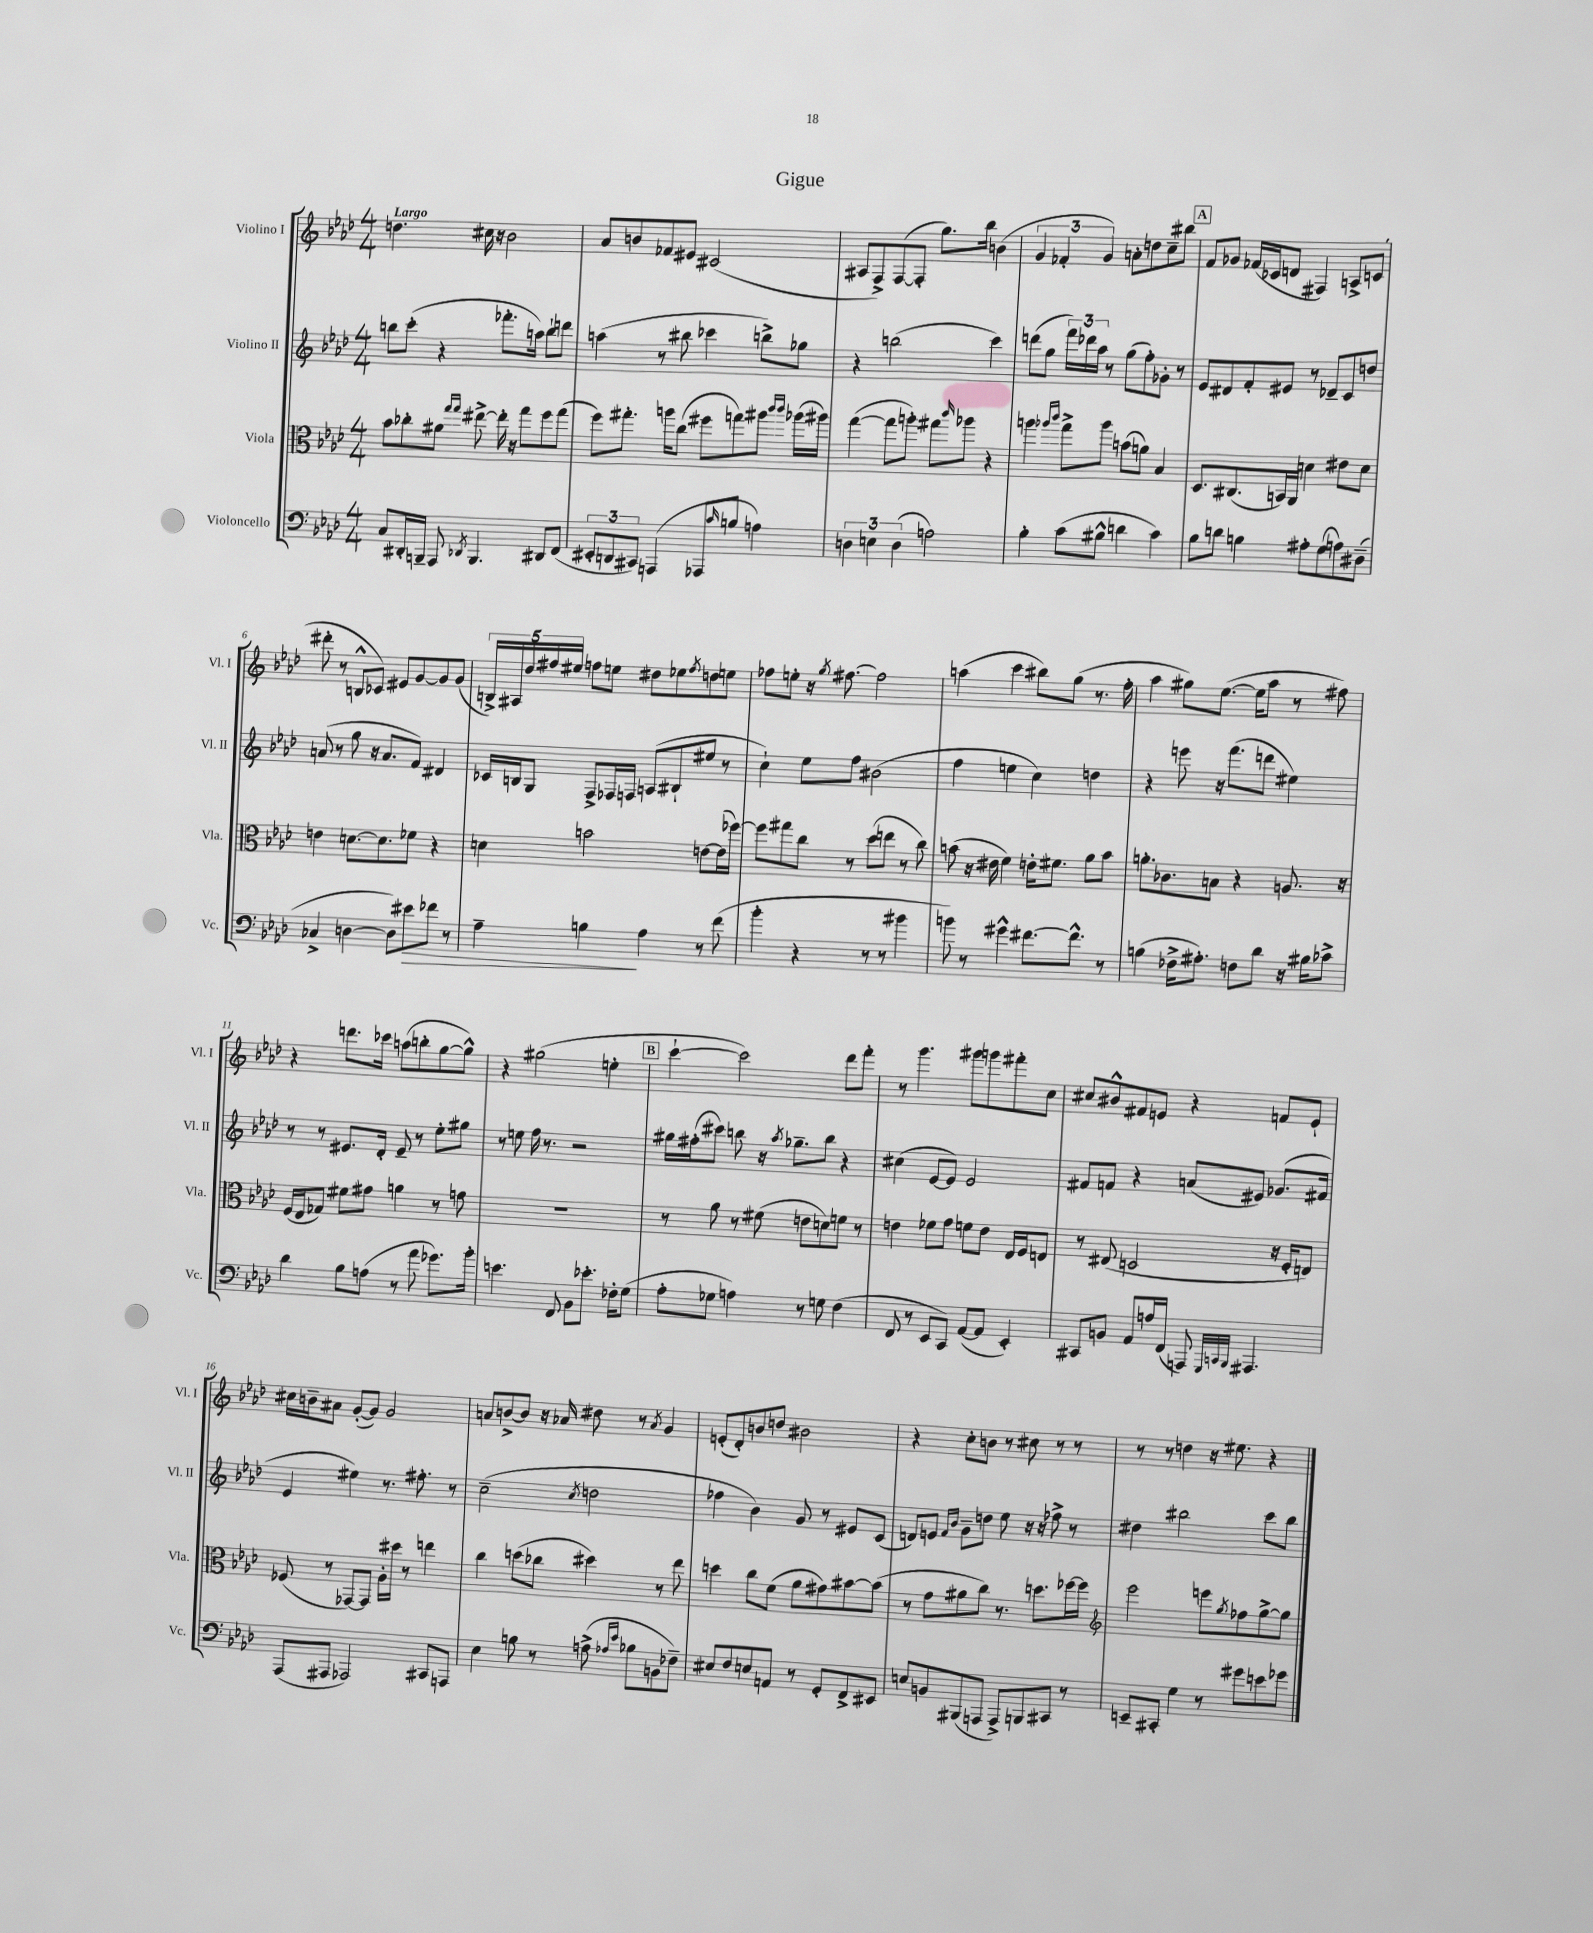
\header { title = "Gigue" }
<<
\new StaffGroup <<
\new Staff = "s0" \with { instrumentName = "Violino I" shortInstrumentName = "Vl. I" } {
    \clef treble \key aes \major \numericTimeSignature \time 4/4 \tempo "Largo"
    d''4. cis''16 r16 bes'2 |
    aes'8 b'8 fes'8 eis'8 cis'2( |
    ais8 f8->) f8~( f8-. g''8.) bes''16 b'4( |
    \tuplet 3/2 { g'4 fes'4-. g'4) } a'8-. d''8 c''8-- bis''8 |
    \mark \markup { \box "A" } f'8 ges'8 fes'16( ces'16 d'8 fis4) a8-> c'8( |
    dis'''8-. r8 b8-^ ces'8) eis'8 g'8~ g'8 g'8( |
    \tuplet 5/4 { b16->) ais16 des''16 fis''16 eis''16 } f''8 e''8 dis''8 ees''8 \acciaccatura { f''8 } d''8 e''8 |
    fes''8 e''8-. r16 \acciaccatura { g''8 } fis''8.~ fis''2 |
    a''4( c'''4 bis''8) g''8( r8. f''16-. |
    aes''4 gis''8) ees''8.~( ees''16 aes''8 r8 fis''8) |
    r4 d'''8. ces'''16 a''8( b''8-. g''8~ g''8-^) |
    r4 gis''2( e''4-. |
    \mark \markup { \box "B" } c'''4~-! c'''2) des'''8 f'''8-. |
    r8 g'''4. gis'''8 g'''8 fis'''8-. c''8 |
    cis''8 bis'8-^ fis'8 e'8 r4 f'8 e'8-! |
    cis''16 b'16-- ais'8 g'8~-.( g'8) g'2 |
    a'8 b'8~-> b'8 r16 aes'16 dis''8 r8 \acciaccatura { aes'8 } g'4 |
    e'8-.( des'8-.) b'8 d''8 bis'2 |
    r4 c''8-. b'8 r8 cis''8 r8 r8 |
    r8 r8 d''4 r16 eis''8. r4 \bar "|." |
}
\new Staff = "s1" \with { instrumentName = "Violino II" shortInstrumentName = "Vl. II" } {
    \clef treble \key aes \major \numericTimeSignature \time 4/4
    b''8 c'''8-.( r4 fes'''8.-. a''16) b''8-! d'''8 |
    a''4( r8 bis''8 ces'''4 b''8->) ges''8 |
    r4 b''2( c'''4) |
    d'''8( g''8 \tuplet 3/2 { f'''16) des'''16 aes''16 } r8 g''8( f''8-.) ges'8-. r8 |
    \mark \markup { \box "A" } ees'8 dis'8 f'8-. eis'8 r8 des'8-- c'8 d''8 |
    a'8( r8 g''8 r16 a'8. f'8) dis'4 |
    ces'16 b16 g8 f8-> fes16 f16 a8( bis8-! eis''8 r8 |
    c''4-!) ees''8 f''8 bis'2( |
    f''4 e''4 c''4) d''4 |
    r4 e'''8 r16 f'''8.( d'''8 eis''4) |
    r8 r8 eis'8. des'16-. eis'8-- r8 ees''8-. gis''8 |
    r8 e''8 f''16 r8. r2 |
    \mark \markup { \box "B" } gis''16 fis''16-.( cis'''8) b''8 r16 \acciaccatura { aes''8 } ges''8.-- b''8 r4 |
    cis''4( ees'8~ ees'8) ees'2 |
    fis'8 f'8 r4 a'8( eis'8) ges'8.( fis'16 |
    ees'4 eis''4) r8. fis''8.-. r8 |
    c''2--( \acciaccatura { c''8 } d''2 |
    fes''4 bes'4) g'8 r8 eis'8 c'8( |
    d'8) e'8 \grace { f'16 bes'16 } g'8-- d''8 ees''8 r16 r16 fes''8-> r8 |
    dis''4 bis''2 c'''8 bis''8 \bar "|." |
}
\new Staff = "s2" \with { instrumentName = "Viola" shortInstrumentName = "Vla." } {
    \clef alto \key aes \major \numericTimeSignature \time 4/4
    bes'8 ces''8-. ais'8 \grace { g''16 g''16 } eis''8~-> eis''16-. r16 g''8 f''8 g''8( |
    f''8) gis''8.-. a''16 c''8( fis''8 g''8) ais''8 \grace { c'''16 c'''16 } aes''16( ais''16) |
    g''4~( g''8 a''8-.) gis''8 \grace { c'''16 } aes''8 r4 |
    a''4 \grace { aes''16 c'''16 } g''8-> aes''8 b'8( a'8) bes4 |
    \mark \markup { \box "A" } des8. cis8.( b,16) aes,16 d'4 eis'8 d'8 |
    e'4 d'8.~ d'8. fes'8 r4 |
    d'4 b'2 e'8~ e'16( fes''16~) |
    fes''8 gis''8 c''8 r8 des''8( e''8 r8 c''8) |
    b'8( r16 eis'16 f'4) e'16-. fis'8. aes'8 b'8 |
    a'8.-. ces'8. b8 r4 a8. r16 |
    f16( ees16 ges8) fis'8 gis'8 a'4 r8 g'8 |
    R1 |
    \mark \markup { \box "B" } r8 aes'8 r8 fis'8( e'8 d'8) f'8 r8 |
    e'4 fes'8 g'8 f'8 e'8 ees16 f16 e8 |
    r8 eis8( d2 r16 f16-. e8) |
    fes8( r8 ges,8~) ges,8 aes16-. dis''16 r8 e''4 |
    c''4 d''8( ces''8 dis''4) r8 ees''8 |
    d''4 c''8 f'8( aes'8 gis'8) bis'8~ bis'8( |
    r8 g'8 ais'8 c''8) r8. d''8. fes''16~ fes''16 |
    \clef treble ees'''2 e'''8 \acciaccatura { g''8 } fes''8 g''8~-> g''8 \bar "|." |
}
\new Staff = "s3" \with { instrumentName = "Violoncello" shortInstrumentName = "Vc." } {
    \clef bass \key aes \major \numericTimeSignature \time 4/4
    c8 dis,16-. b,,16-- aes,,8 \acciaccatura { des,8 } b,,4. dis,8 f,8( |
    \tuplet 3/2 { eis,8-. d,8 cis,8) } a,,4( aes,,8 \grace { c'16 } b8 a4) |
    \tuplet 3/2 { d4 e4 d4( } a2) |
    bes4-. c'8( bis8-^ d'4 c'4) |
    \mark \markup { \box "A" } bes8 d'8 b4 ais8-. g8( a8) dis8--( |
    ces4-> d4~ d8) eis'8\> fes'8 r8 |
    aes4-- b4\! aes4 r8 f'8( |
    bes'4-. r4 r8 r8 bis'4 |
    b'8) r8 gis'4-^ fis'8.~ fis'8.-^ r8 |
    b4( fes16-> ais8.-.) f8 des'8 r16 bis16 ces'8-> |
    des'4 bes8 a8( r8 aes'8 ges'8.) bes'16-. |
    e'4. f,8 bes,8 ees'8.-. fes16-. g8( |
    \mark \markup { \box "B" } aes8-. ges8 a4) r8 g8 f4( |
    f,8 r8 ees,8 c,8) aes,8~( aes,8 ees,4-.) |
    cis,8 b,8 aes,8 a16 f,16( a,,8) \grace { g,,32 c,32 bes,,32 } ais,,4. |
    aes,,8( ais,,8 aes,,2) cis,8 a,,8 |
    ees4 b8 r8 a8->( \grace { aes16 ees'16 } bes8 b,8 fes8--) |
    eis8 f8 e8 a,8 r8 g,8-. f,8-> eis,8 |
    e8 b,8 bis,,8( a,,8 a,,8->) b,,8 cis,8 r8 |
    e,8-- cis,8-. g4 r8 gis'8 e'8 ges'8 \bar "|." |
}
>>
>>
